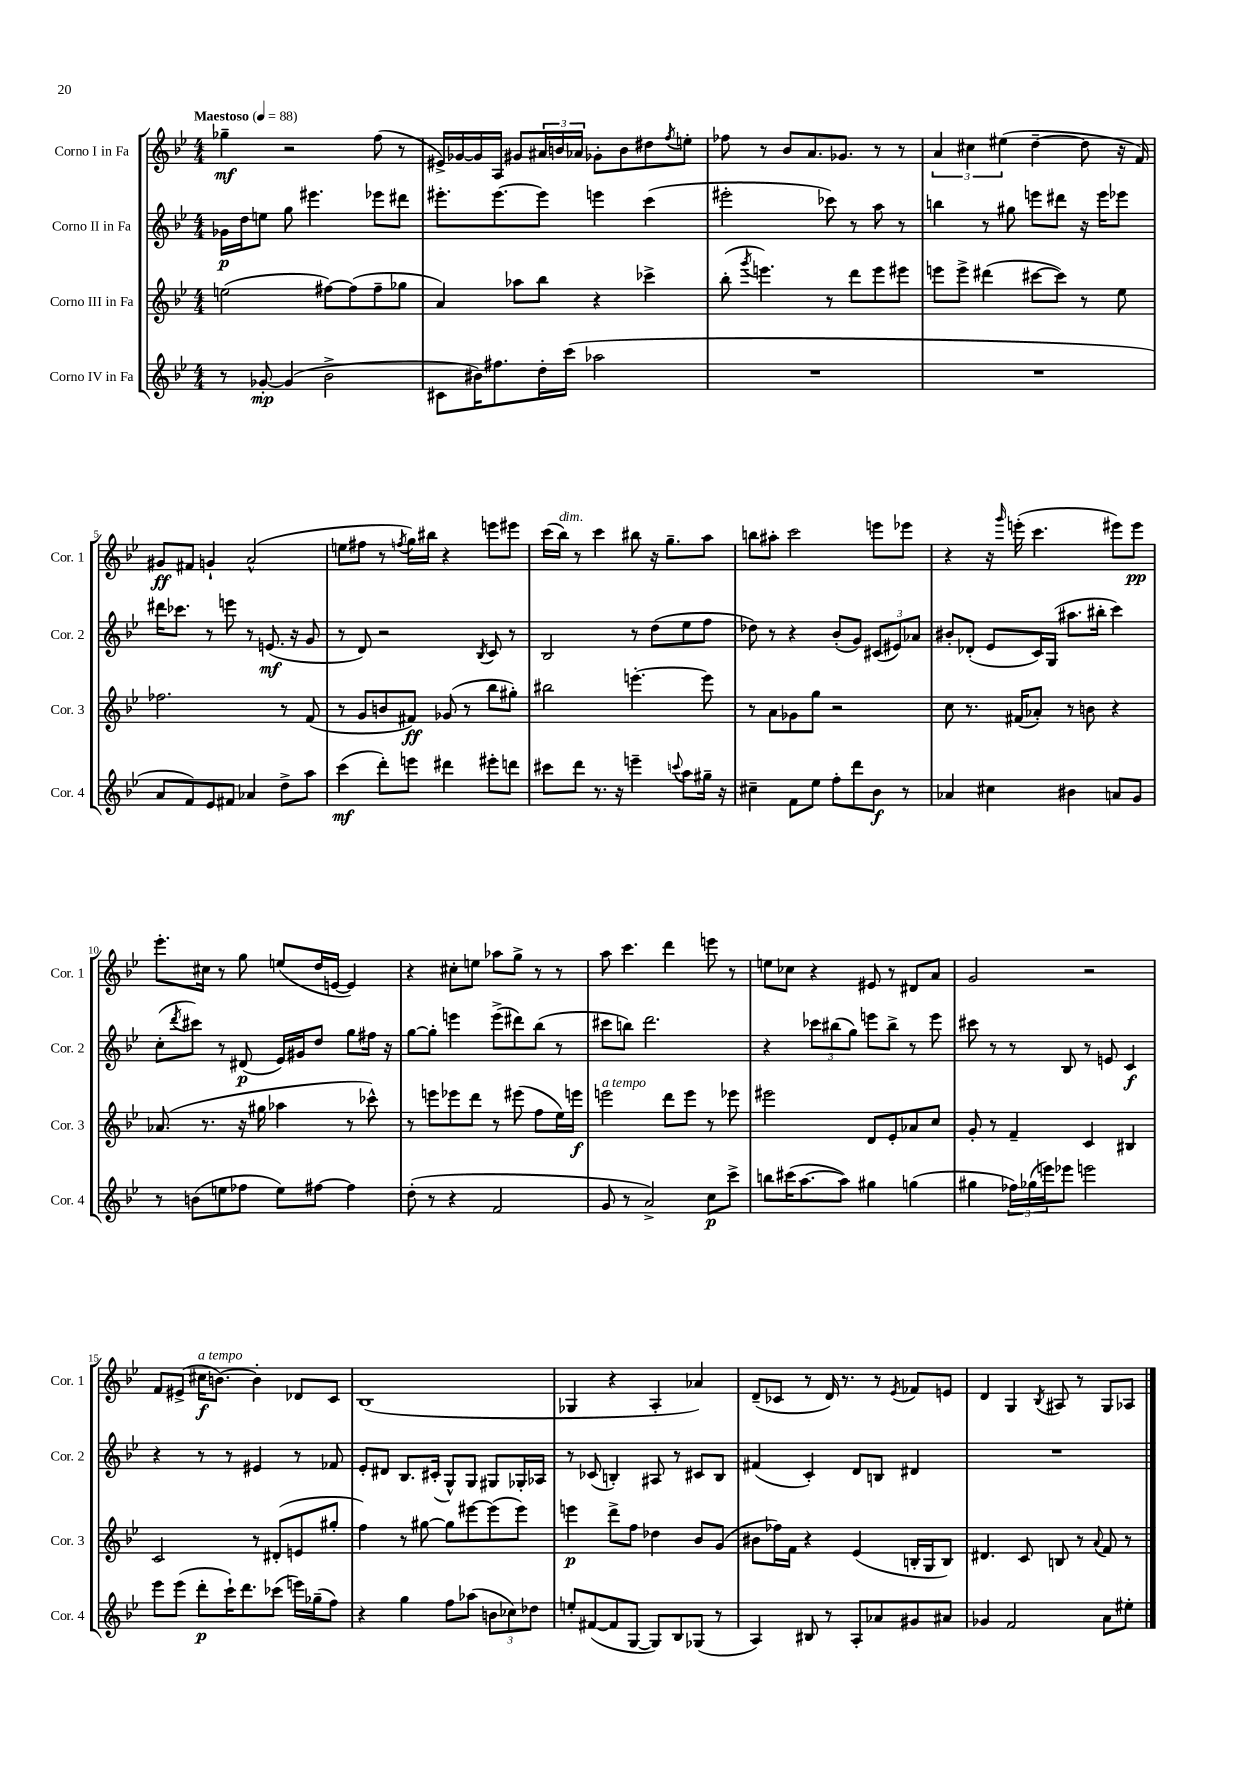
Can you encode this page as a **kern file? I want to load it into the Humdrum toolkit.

**kern	**kern	**kern	**kern
*staff4	*staff3	*staff2	*staff1
*clefG2	*clefG2	*clefG2	*clefG2
*k[b-e-]	*k[b-e-]	*k[b-e-]	*k[b-e-]
*M4/4	*M4/4	*M4/4	*M4/4
*MM88	*MM88	*MM88	*MM88
8r	(2ee\	16g-\LL	4gg-~\
.	.	16dd\J	.
[8g-'/	.	8ee\J	.
(4g-/]	.	8gg\	2r
.	.	4.eee#\	.
2b-^\	[8ff#\L)	.	.
.	(8ff#\]	.	.
.	8ff#~\	8eee-\L	(8ff\
.	8gg-\J	8ddd#\J	8r
=	=	=	=
8c#\L	4a/)	8.eee#'\L	16e#^/LL)
.	.	.	[16g-/
16b#\K)	.	.	16g-/]
8.ff#\	.	[8.eee#\	16A/JJ
.	8aa-\L	.	8g#/L
16dd'\L	8bb-\J	8eee#\]J	24a#/L
.	.	.	24b/
(16ccc\JJ	.	.	.
.	.	.	24a-/JJ
2aa-\	4r	4eee\	8g-'\L
.	.	.	8b\
.	4ccc-^\	(4ccc\	8dd#\
.	.	.	8qff/
.	.	.	8ee'\J
=	=	=	=
1r	(8bb-'\	2eee#'\	8ff-\
.	8qggg/	.	.
.	4.eee\)	.	8r
.	.	.	8b-/L
.	.	.	8.a/
.	8r	8ccc-\)	.
.	.	.	8.g-/J
.	8ddd\L	8r	.
.	8eee\	8aa\	8r
.	8eee#\J	8r	8r
=	=	=	=
1r	8eee\L	4bb\	6a/
.	8eee^\J	.	.
.	.	.	6cc#\
.	(4ddd#\	8r	.
.	.	.	(6ee#\
.	.	8gg#\	.
.	[8ccc#\L	8eee\L	[4dd~\
.	8ccc#\]J)	8ddd#\J	.
.	8r	16r	8dd\]
.	.	16eee\LK	.
.	8ee-\	8eee-\J	16r
.	.	.	16f/)
=	=	=	=
8a/L	2.ff-\	16ddd#\LK	8g#/L
.	.	8.ccc-\J	.
8f/)	.	.	8f#/J
8e-/	.	8r	4g`/
8f#/J	.	8eee\	.
4a-/	.	8r	(2a^^/
.	.	(8.e/	.
8dd^\L	8r	.	.
.	.	16r	.
8aa\J	(8f/	8g/	.
=	=	=	=
(4ccc\	8r	8r	8ee\L
.	8g/L	8d/)	8ff#\J
8ddd'\L)	8b/	2r	8r
.	.	.	8qff/
8eee\J	8f#/J)	.	16gg\LL)
.	.	.	16bb#\JJ
4ddd#\	(8g-/	.	4r
.	8r	.	.
.	.	8qB-/	.
8eee#'\L	8bb-\L	8c/	8eee\L
8ddd\J	8gg#'\J)	8r	8eee#\J
=	=	=	=
8ccc#\L	2bb#\	2B-/	(16ccc\LL
.	.	.	16bb-\JJ)
8ddd\J	.	.	8r
8.r	.	.	4ccc\
16r	.	.	.
4eee~\	[4.eee'\	8r	8bb#\
.	.	(8dd\L	16r
.	.	.	8.gg~\L
8qqccc/	.	.	.
8aa\L	.	8ee-\	.
16gg#~\Jk	8eee\]	8ff\J	8aa\J
16r	.	.	.
=	=	=	=
4cc#~\	8r	8dd-\)	8bb\L
.	8a\L	8r	8aa#'\J
8f\L	8g-\	4r	2ccc\
8ee-\J	8gg\J	.	.
8ff'\L	2r	(8b-'/L	.
8ddd\	.	8g/J)	.
8b-\J	.	(12c#/L	8eee\L
.	.	12e#/)	.
8r	.	.	8eee-\J
.	.	12a-/J	.
=	=	=	=
4a-/	8cc\	8b#'/L	4r
.	8.r	(8d-'/J	.
4cc#\	.	8e-/L	16r
.	.	.	16qqggg/
.	(16f#/LK	.	(16eee'\
.	8a-'/J)	16c/L)	4.ccc\
.	.	(16G/JJ	.
4b#\	8r	8.aa#\L	.
.	8b\	.	.
.	.	16bb#'\Jk	.
8a/L	4r	4ccc\)	8eee#\L)
8g/J	.	.	8eee#\J
=	=	=	=
8r	(8.a-/	(8cc'\L	8.eee-'\L
.	.	8qddd/	.
(8b\L	.	8ccc#\J)	.
.	8.r	.	16cc#\Jk
8ee\	.	8r	8r
8ff-\J	16r	(8d#/	8gg\
.	16gg#\	.	.
8ee\L)	4aa-\	16e-/LL)	(8ee/L
.	.	16g#/J	.
[8ff#\J	.	8dd/J	16dd/L
.	.	.	[16e/JJ
4ff#\]	8r	8gg\L	4e/])
.	8ccc-^^\)	16ff#\Jk	.
.	.	16r	.
=	=	=	=
(8dd'\	8r	[8gg\L	4r
8r	8eee\L	8gg'\]J	.
4r	8eee-\	4eee\	8cc#'\L
.	8ddd\J	.	8ee\J
2f/	8r	(8eee^\L	8aa-\L
.	(8eee#\	8ddd#\)	8gg^\J
.	8ff\L	(8bb-\J	8r
.	16ee-\L)	8r	8r
.	16eee\JJ	.	.
=	=	=	=
8g/	2eee\	8ccc#\L	8aa\
8r	.	8bb\J)	4.ccc\
2a^/)	.	2.ddd\	.
.	8ddd\L	.	4ddd\
.	8eee\J	.	.
8cc\L	8r	.	8eee\
8ccc^\J	8eee-\	.	8r
=	=	=	=
8bb\L	2eee#\	4r	8ee\L
(16ccc#\K	.	.	8cc-\J
[8.aa\	.	.	.
.	.	12ccc-\L	4r
.	.	(12bb#\	.
8aa\]J)	.	.	.
.	.	12gg\J)	.
4gg#\	8d/L	8eee\L	8e#/
.	8e-'/	8bb#^\J	8r
(4gg\	8a-/	8r	8d#/L
.	8cc/J	8eee\	8a/J
=	=	=	=
4gg#\	8g'/	8ccc#\	2g/
.	8r	8r	.
24ff-\LL)	4f~/	8r	.
(24gg-\	.	.	.
24eee\J)	.	.	.
8eee-\J	.	8B-/	.
2eee\	4c/	8r	2r
.	.	8e/	.
.	4B#/	4c/	.
=	=	=	=
8eee-\L	2c/	4r	8f/L
(8eee-\J	.	.	(8e#^/J
8ddd'\L	.	8r	16cc#\LK
.	.	.	[8.b\J)
16ccc`\K)	.	8r	.
8.ddd\	.	.	.
.	8r	4e#/	4b'\]
(8ccc-\J	(8d#'/L	.	.
16eee\LL)	8e/	8r	8d-/L
(16gg-~\J	.	.	.
8ff\J)	8gg#'/J	8f-/	8c/J
=	=	=	=
4r	4ff\)	8e-'/L	(1B-
.	.	8d#/J	.
4gg\	8r	8.B-/L	.
.	[8gg#\	.	.
.	.	(16c#'/Jk	.
8ff\L	8gg#\]L	8G^^/L)	.
(8aa-\J	[8eee#\	8G/J	.
12b\L	(8eee#\]	8G#/L	.
12cc-\)	.	.	.
.	8eee#\J)	16G-'/L	.
12dd-\J	.	.	.
.	.	16A-/JJ	.
=	=	=	=
8ee'/L	4eee\	8r	4G-/
([8f#/	.	(8c-/	.
8f#/]	8ddd^\L	4B'/)	4r
[8G/J	8ff\J	.	.
8G/]L)	4dd-\	8A#/	4A'/
8B-/	.	8r	.
(8G-/J	8b-/L	8c#/L	4a-/)
8r	(8g/J	8B/J	.
=	=	=	=
4A/)	8b#\L	(4f#/	(8d~/L
.	16ff-\L)	.	8c-/J
.	16f\JJ	.	.
8B#/	4r	4c'/)	8r
8r	.	.	16d/)
.	.	.	8.r
8A'/L	(4e-/	8d/L	.
8a-/	.	8B/J	8r
.	.	.	8qe-/
8g#/	16B'/LL	4d#/	8f-/L
.	16G/J	.	.
8a#/J	8B/J)	.	8e/J
=	=	=	=
4g-/	4.d#/	1r	4d/
2f/	.	.	4G/
.	8c/	.	.
.	.	.	8qB-/
.	8B/	.	8A#/
.	8r	.	8r
.	8qqa/	.	.
8a\L	8f/	.	8G/L
8ee#'\J	8r	.	8A-/J
==	==	==	==
*-	*-	*-	*-
